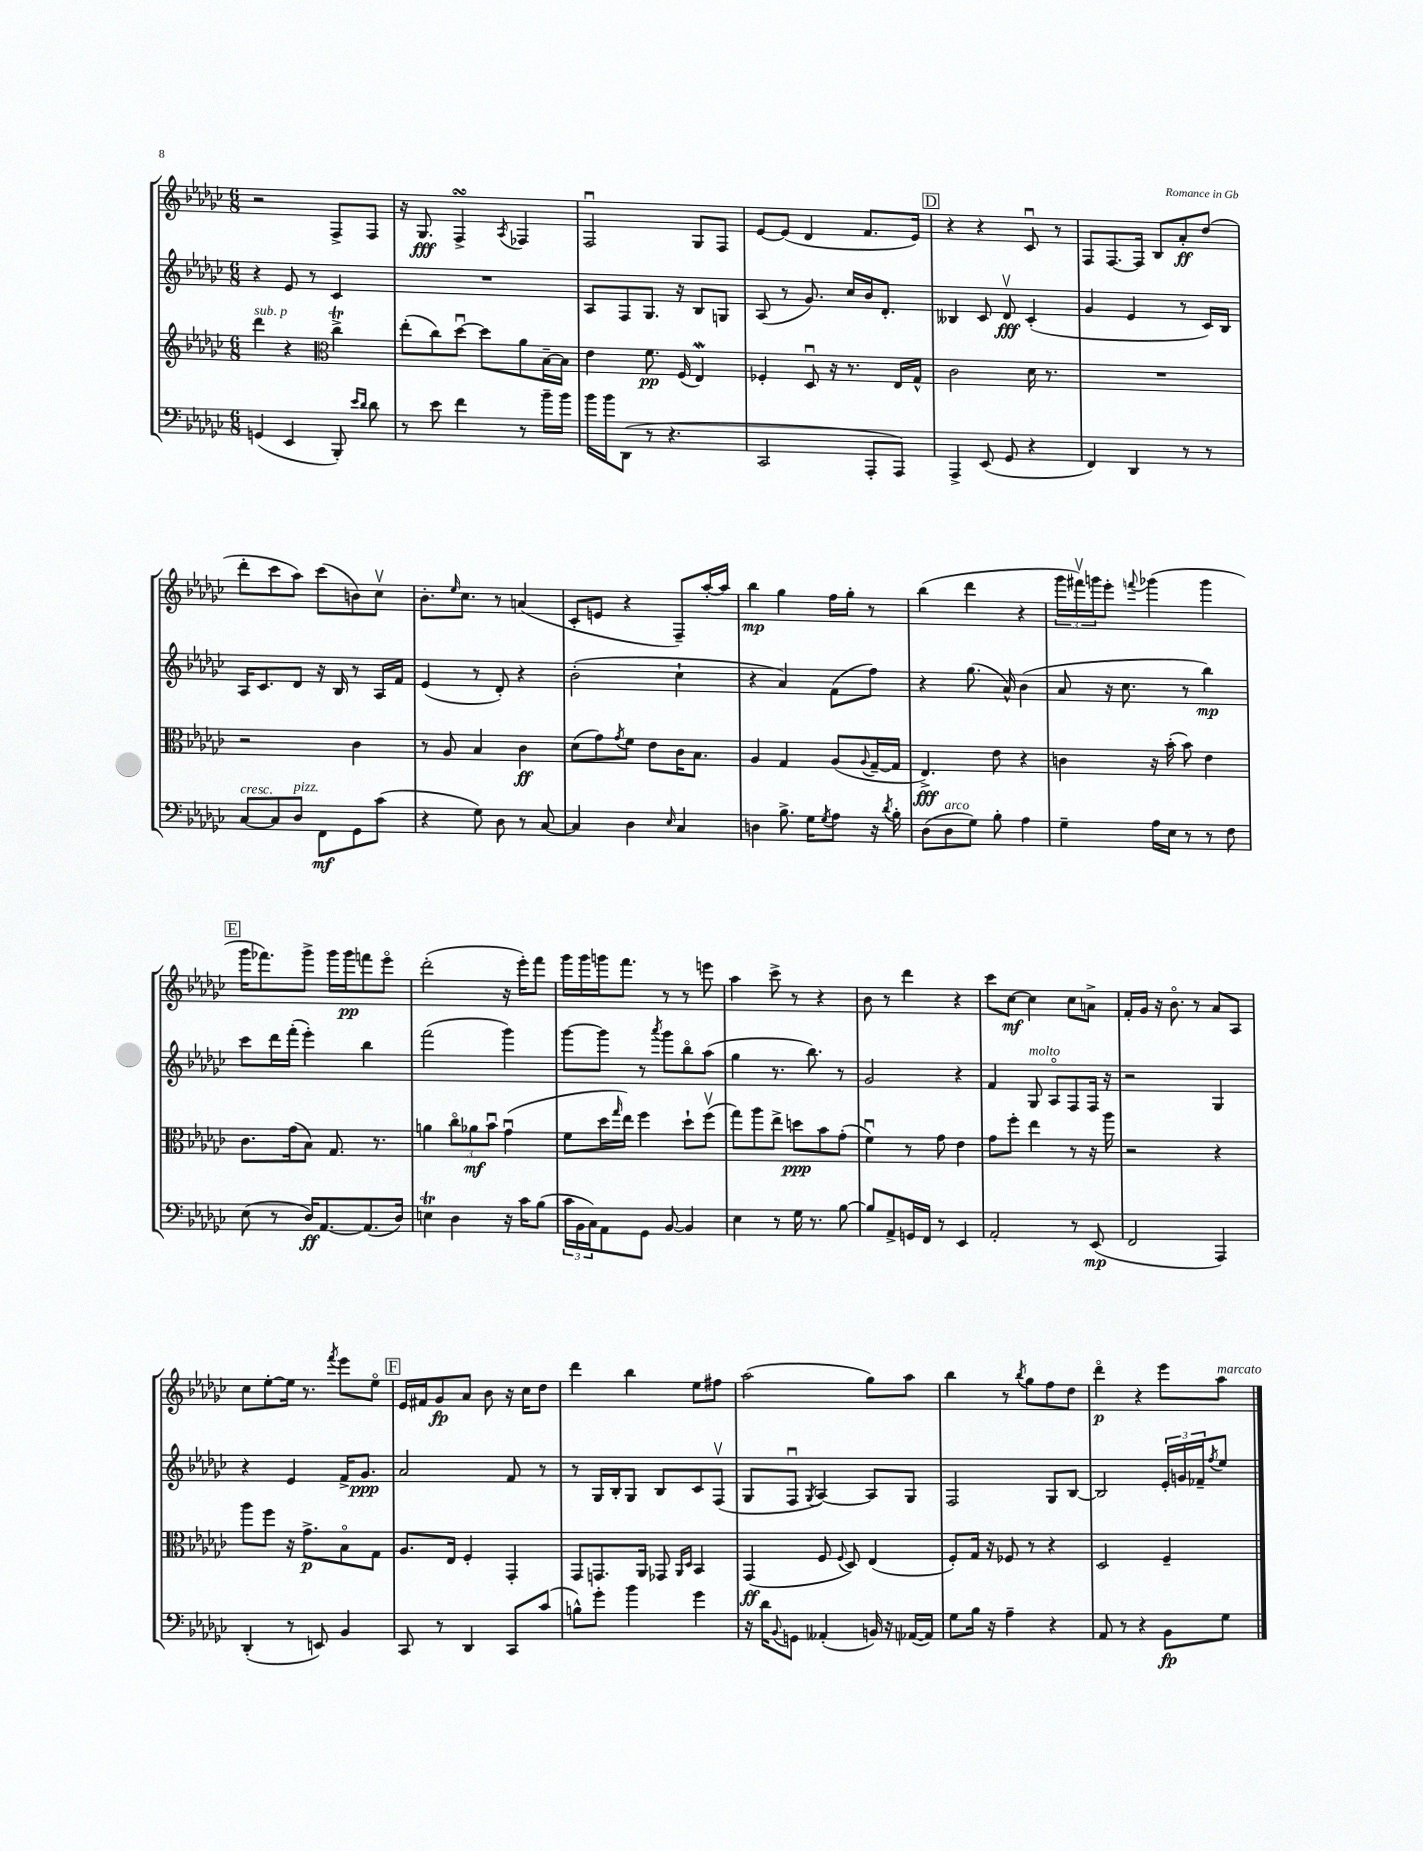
<<
\new StaffGroup <<
\new Staff = "s0" {
    \clef treble \key ges \major \numericTimeSignature \time 6/8
    r2 f8-> f8 |
    r16 ges8.\fff f4->\turn \acciaccatura { aes8 } fes4 |
    f2\downbow ges8 f8 |
    ees'8~ ees'8( des'4 f'8. ees'16) |
    \mark \markup { \box "D" } r4 r4 ces'8\downbow r8 |
    f8 f8.~ f16 bes8 aes'8-.\ff des''8( |
    des'''8-. ces'''8 aes''8) ces'''8( b'8) ces''8\upbow |
    bes'8.-. \grace { ees''16 } ces''8. r8 a'4( |
    ces'8-. e'8 r4 f8--) aes''16~-. aes''16 |
    bes''4\mp ges''4 f''16 ges''16-. r8 |
    bes''4( des'''4 r4 |
    \tuplet 3/2 { ges'''16 fis'''16\upbow) g'''16 } ees'''8-. \appoggiatura { f'''8 } ges'''4( ges'''4 |
    \mark \markup { \box "E" } ges'''16 fes'''8.) ges'''8-> ges'''16 ges'''16\pp f'''8 ees'''8\flageolet |
    des'''2-.( r16 ees'''16-.) f'''8 |
    ges'''16 ges'''16 g'''16 f'''8. r8 r8 e'''8 |
    aes''4 ces'''8-> r8 r4 |
    bes'8 r8 des'''4 r4 |
    ces'''8 ces''8~\mf ces''4 ces''8 a'8-> |
    f'16-. ges'16 r16 bes'8.\flageolet r8 aes'8 aes8 |
    ces''8 ees''8~-. ees''16 r8. \acciaccatura { f'''8 } ees'''8 ees''8\flageolet |
    \mark \markup { \box "F" } ees'16 fis'16 ges'8\fp aes'8 bes'8 r16 ces''16 des''8 |
    des'''4 bes''4 ees''8 fis''8 |
    aes''2( ges''8) aes''8 |
    bes''4 r8 \acciaccatura { bes''8 } ges''8 f''8 des''8 |
    des'''4\flageolet\p r4 ees'''8 aes''8^\markup { \italic "marcato" } \bar "|." |
}
\new Staff = "s1" {
    \clef treble \key ges \major \numericTimeSignature \time 6/8
    r4 ees'8 r8 ces'4 |
    R2. |
    aes8 f8 ges8. r16 bes8 g8 |
    aes8( r8 ges'8.) ces''16 bes'16 des'8.-. |
    \mark \markup { \box "D" } beses4 ces'8 des'8\upbow\fff ces'4-.( |
    ges'4 ees'4 r8 ces'16) bes16 |
    aes16 ces'8. des'8 r16 bes16 r8 aes16 f'16 |
    ees'4( r8 des'8-.) r4 |
    bes'2-.( ces''4-! |
    r4 aes'4) f'8( f''8) |
    r4 ges''8.( aes'16-^) bes'4( |
    aes'8 r16 ces''8. r8 bes''4\mp) |
    \mark \markup { \box "E" } ces'''8 des'''16 f'''16-.( ees'''4-.) bes''4 |
    f'''2( ges'''4) |
    ges'''8~ ges'''8 r8 \acciaccatura { aes'''8 } ges'''8 bes''8\flageolet aes''8( |
    ges''4 r8. bes''8.) r8 |
    ges'2 r4 |
    f'4 ges8^\markup { \italic "molto" } aes8\flageolet f8 f16 r16 |
    r2 ges4 |
    r4 ees'4 f'16-> ges'8.\ppp |
    \mark \markup { \box "F" } aes'2 f'8 r8 |
    r8 ges16 bes16-. ges8 bes8 ces'8 f8\upbow( |
    ges8 f8\downbow \acciaccatura { ges8 } aes4~) aes8 ges8 |
    f2 ges8 bes8~ |
    bes2 \tuplet 3/2 { ees'16-. g'16 fes'16-- } \acciaccatura { f''8 } ees''8 \bar "|." |
}
\new Staff = "s2" {
    \clef treble \key ges \major \numericTimeSignature \time 6/8
    des'''4^\markup { \italic "sub. p" } r4 \clef alto ces''4->\trill |
    ees''8-.( ces''8) des''8~\downbow des''8 aes'8 bes16~-- bes16 |
    ees'4 f'8.\pp f16( ees4\mordent) |
    fes4-. des8\downbow r16 r8. ees16 ges16-^ |
    \mark \markup { \box "D" } ces'2 des'16 r8. |
    R2. |
    r2 ces'4 |
    r8 aes8 bes4 ces'4\ff |
    des'8( ges'8) \acciaccatura { ges'8 } f'8 ees'8 ces'16 bes8. |
    aes4 ges4 aes8( \appoggiatura { aes8 } ges16~-- ges16 |
    ees4.->\fff) ees'8 r4 |
    c'4 r16 bes'16-.( bes'8) ees'4 |
    \mark \markup { \box "E" } ces'8. ges'16( bes8) ges8. r8. |
    a'4 \tuplet 3/2 { ces''8\flageolet aes'8\mf bes'8\downbow } ges'4\downbow( |
    f'8 des''16 \grace { ges''16 } ees''16) f''4 des''8-! f''8\upbow( |
    ges''8) aes''8 ees''8-> d''8\ppp bes'8 ges'8-.( |
    f'4\downbow) r8 ges'8 ees'4 |
    ges'8 f''8-. ees''4 r8 r16 aes''16 |
    r2 r4 |
    aes''8 f''8 r16 ges'8.->\p bes8\flageolet ges8 |
    \mark \markup { \box "F" } aes8. ees16 f4-. ges,4-. |
    ges,8 g,8. aes,16 ges,8 \grace { aes,16 des16 } bes,4 |
    ges,4\ff( f8 \appoggiatura { f8 } des8) ees4( |
    f8-.) ges16 r16 fes8 r8 r4 |
    des2 f4-- \bar "|." |
}
\new Staff = "s3" {
    \clef bass \key ges \major \numericTimeSignature \time 6/8
    g,4( ees,4 bes,,8-.) \grace { ees'16 des'16 } des'8 |
    r8 ees'8 f'4 r8 bes'16-- bes'16 |
    bes'16 bes'16 des,8( r8 r4. |
    ces,2 aes,,8-. aes,,8) |
    \mark \markup { \box "D" } aes,,4-> ees,8( ges,8 r4 |
    f,4) des,4 r8 r8 |
    ces8~^\markup { \italic "cresc." } ces8 des8^\markup { \italic "pizz." } f,8\mf ges,8 ces'8( |
    r4 ges8) des8 r8 ces8~ |
    ces4 des4 \grace { ees16 } ces4 |
    d4 bes8.-> ges16 \acciaccatura { ges8 } aes8 r16 \acciaccatura { des'8 } bes16-. |
    des8( des8^\markup { \italic "arco" } ges8) bes8-. aes4 |
    ges4-- aes16 ees16 r8 r8 f8 |
    \mark \markup { \box "E" } ees8( r8 des16\ff) aes,8.~ aes,8.( des16) |
    e4\trill des4 r16 ces'16 bes8( |
    \tuplet 3/2 { ces'16 bes,16 ces16) } aes,8 ges,8 bes,8~ bes,4 |
    ees4 r8 ges16 r8. bes8~ |
    bes8 aes,8-> g,16 f,16 r8 ees,4 |
    aes,2-. r8 ees,8\mp( |
    f,2 aes,,4) |
    des,4-.( r8 e,8) bes,4 |
    \mark \markup { \box "F" } ces,8 r8 des,4 ces,8 ces'8( |
    b8-^) ges'8-. bes'4 ges'4 |
    r16 des'16 \appoggiatura { bes,8 } g,8 aeses,4-.( b,16) r16 aes,16~( aes,16) |
    ges8 bes16 r16 aes4-- r4 |
    aes,8 r8 r4 bes,8\fp ges8 \bar "|." |
}
>>
>>
\layout { \context { \Score \remove "Bar_number_engraver" } }
